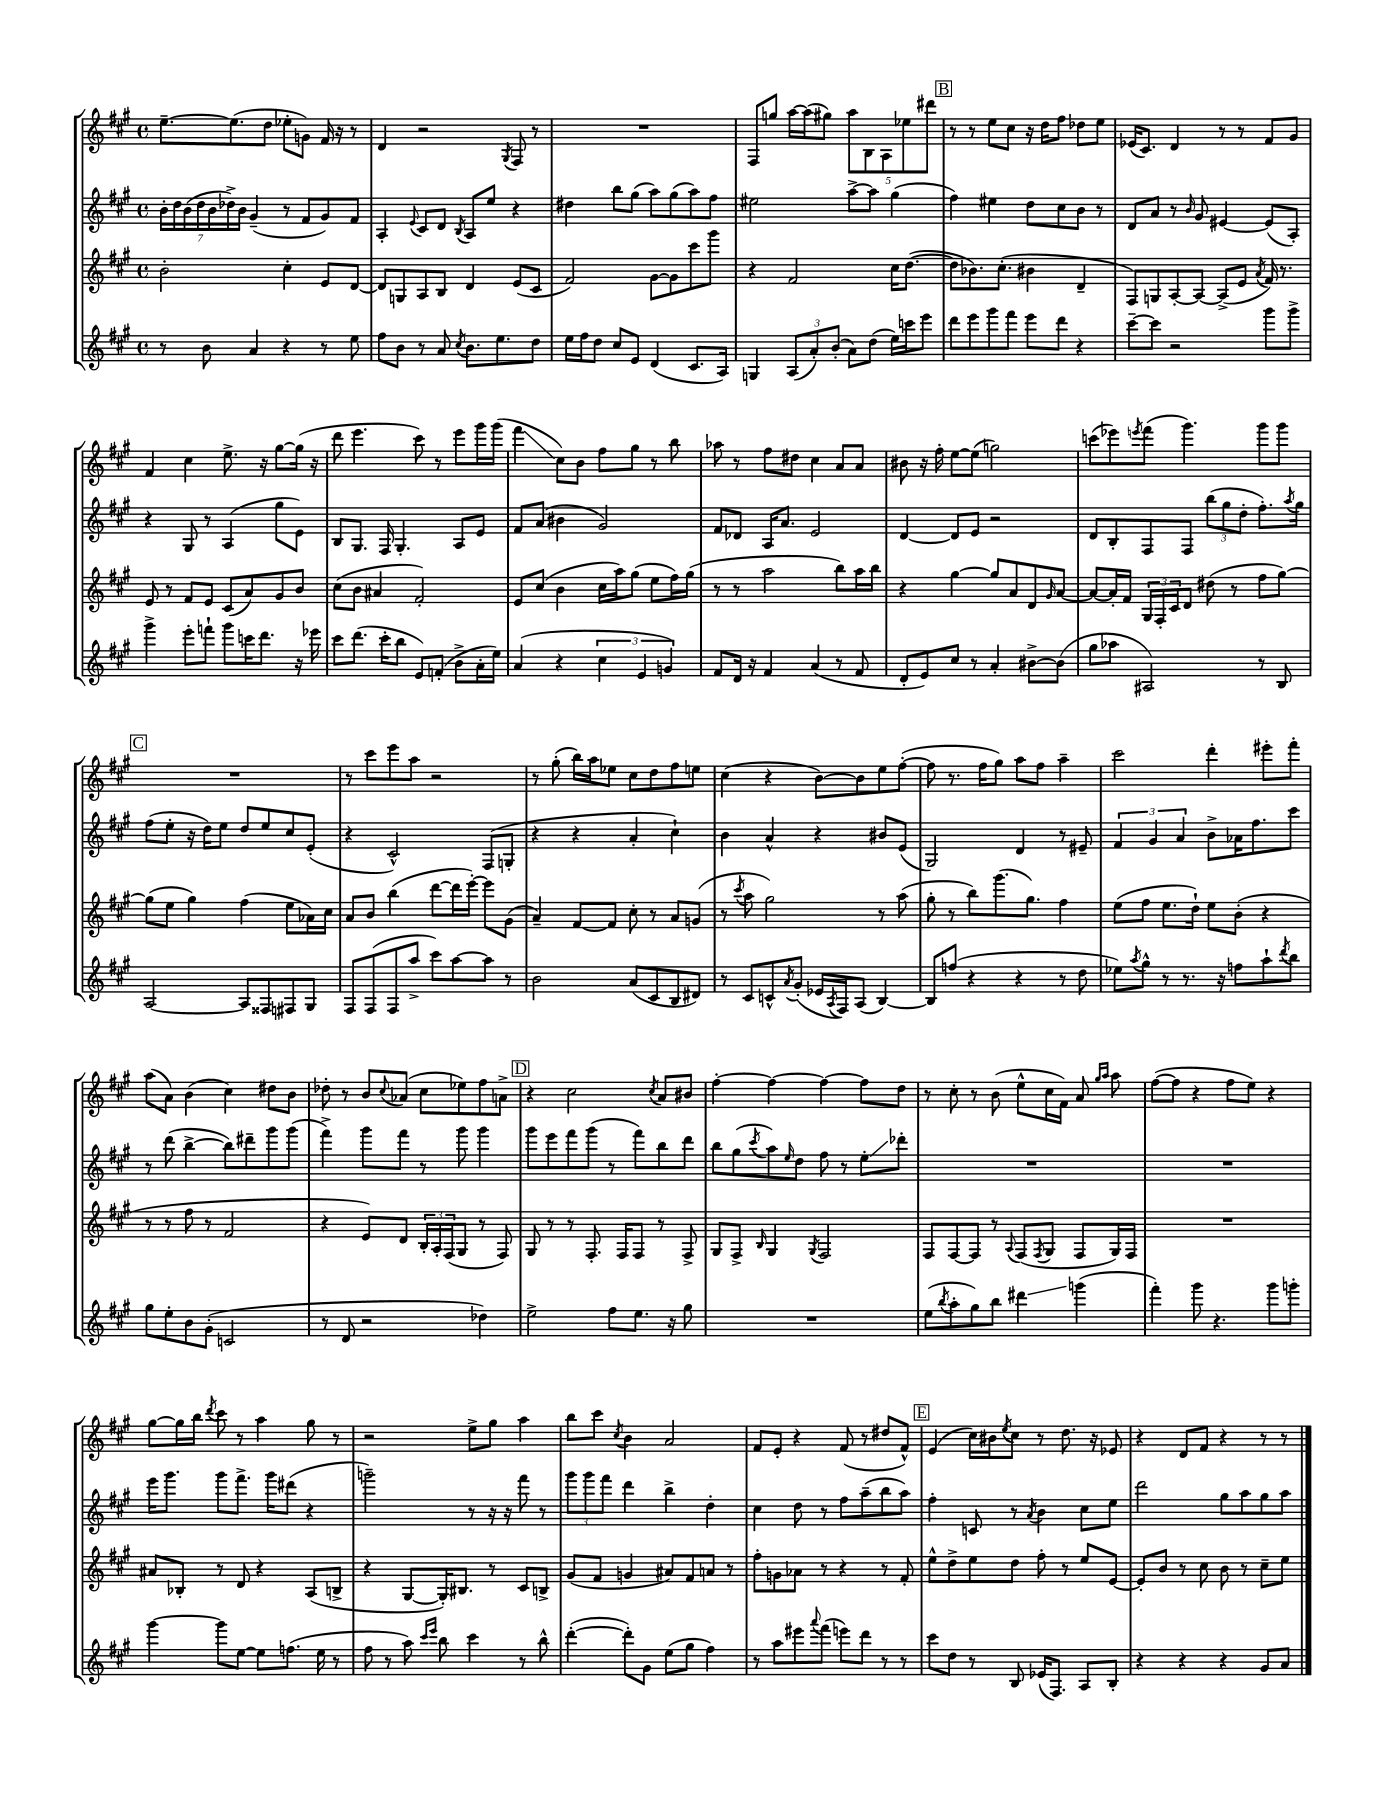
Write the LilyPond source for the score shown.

<<
\new StaffGroup <<
\new Staff = "s0" {
    \clef treble \key a \major \defaultTimeSignature \time 4/4
    e''8.~-- e''8.( d''8 ees''8-. g'8) fis'16 r16 r8 |
    d'4 r2 \acciaccatura { gis8 } fis8 r8 |
    R1 |
    fis8 g''8 a''16~ a''16( gis''8) \tuplet 5/4 { a''8 b8 a8 ees''8 dis'''8 } |
    \mark \markup { \box "B" } r8 r8 e''8 cis''8 r16 d''16 fis''8 des''8 e''8 |
    ees'16( cis'8.) d'4 r8 r8 fis'8 gis'8 |
    fis'4 cis''4 e''8.-> r16 gis''8~ gis''16( r16 |
    d'''8 e'''4. cis'''8) r8 e'''8 gis'''16 gis'''16( |
    fis'''4\glissando cis''8) b'8 fis''8 gis''8 r8 b''8 |
    aes''8 r8 fis''8 dis''8 cis''4 a'8 a'8 |
    bis'8 r16 fis''16-. e''8~ e''8( g''2) |
    c'''8( ees'''8) \acciaccatura { e'''8 } fis'''8( gis'''4.) gis'''8 gis'''8 |
    \mark \markup { \box "C" } R1 |
    r8 cis'''8 e'''8 a''8 r2 |
    r8 gis''8-.( b''16) a''16 ees''8 cis''8 d''8 fis''8 e''8 |
    cis''4( r4 b'8~) b'8 e''8 fis''8~-.( |
    fis''8 r8. fis''16 gis''8) a''8 fis''8 a''4-- |
    cis'''2 d'''4-. eis'''8-. fis'''8-. |
    a''8( a'8) b'4( cis''4) dis''8 b'8 |
    des''8-. r8 b'8 \appoggiatura { cis''8 } aes'8( cis''8 ees''8) fis''8 a'8-> |
    \mark \markup { \box "D" } r4 cis''2 \acciaccatura { cis''8 } a'8 bis'8 |
    fis''4~-. fis''4~ fis''4~ fis''8 d''8 |
    r8 cis''8-. r8 b'8( e''8-^ cis''16 fis'16) a'8 \grace { gis''16 a''16 } a''8 |
    fis''8~( fis''8 r4 fis''8 e''8) r4 |
    gis''8~ gis''16 b''16 \acciaccatura { d'''8 } cis'''8 r8 a''4 gis''8 r8 |
    r2 e''8-> gis''8 a''4 |
    b''8 cis'''8 \acciaccatura { cis''8 } b'4 a'2 |
    fis'8 e'8-. r4 fis'8( r8 dis''8 fis'8-^) |
    \mark \markup { \box "E" } e'4( cis''16) bis'16 \acciaccatura { e''8 } cis''8 r8 d''8. r16 ees'8 |
    r4 d'8 fis'8 r4 r8 r8 \bar "|." |
}
\new Staff = "s1" {
    \clef treble \key a \major \defaultTimeSignature \time 4/4
    \tuplet 7/4 { b'16-. d''16 b'16( d''16 b'16 des''16->) b'16 } gis'4--( r8 fis'8 gis'8) fis'8 |
    a4-. \appoggiatura { e'8 } cis'8 d'8 \acciaccatura { b8 } a8 e''8 r4 |
    dis''4 b''8 gis''8( a''8) gis''8( a''8) fis''8 |
    eis''2 a''8~-> a''8 gis''4( |
    \mark \markup { \box "B" } fis''4) eis''4 d''8 cis''8 b'8 r8 |
    d'8 a'8 r8 \grace { b'16 } gis'8 eis'4~ eis'8( a8-.) |
    r4 gis8 r8 a4( gis''8 e'8) |
    b8 gis8. fis16 gis4.-. a8 e'8 |
    fis'8 a'8( bis'4 gis'2) |
    fis'8 des'8 a16 a'8. e'2 |
    d'4~ d'8 e'8 r2 |
    d'8 b8-. fis8 fis8 \tuplet 3/2 { b''8( gis''8 d''8-. } fis''8.-.) \acciaccatura { a''8 } gis''16 |
    \mark \markup { \box "C" } fis''8( e''8-. r16 d''16) e''8 d''8 e''8 cis''8 e'8-.( |
    r4 cis'2-^) fis8( g8-. |
    r4 r4 a'4-. cis''4-!) |
    b'4 a'4-^ r4 bis'8 e'8( |
    gis2) d'4 r8 eis'8-- |
    \tuplet 3/2 { fis'4 gis'4 a'4 } b'8-> aes'16 fis''8. cis'''8 |
    r8 d'''8( b''4~-> b''8) dis'''8-- gis'''8 gis'''8( |
    fis'''4->) gis'''8 fis'''8 r8 gis'''8 gis'''4 |
    \mark \markup { \box "D" } gis'''8 e'''8 fis'''8 gis'''8( r8 fis'''8) b''8 d'''8 |
    b''8 gis''8( \acciaccatura { cis'''8 } a''8) \grace { e''16 } d''8 fis''8 r8 e''8-.\glissando des'''8-. |
    R1 |
    R1 |
    e'''16 gis'''8. gis'''8 fis'''8.-> gis'''16 dis'''8( r4 |
    g'''2--) r8 r16 r16 fis'''8 r8 |
    \tuplet 3/2 { gis'''8 gis'''8 fis'''8 } d'''4 b''4-> d''4-. |
    cis''4 d''8 r8 fis''8 a''8--( b''8 a''8) |
    \mark \markup { \box "E" } fis''4-. c'8 r8 \acciaccatura { a'8 } b'4 cis''8 e''8 |
    d'''2 gis''8 a''8 gis''8 a''8 \bar "|." |
}
\new Staff = "s2" {
    \clef treble \key a \major \defaultTimeSignature \time 4/4
    b'2-. cis''4-. e'8 d'8~ |
    d'8 g8 a8 b8 d'4 e'8( cis'8 |
    fis'2) gis'8~ gis'8 cis'''8 gis'''8 |
    r4 fis'2 cis''16 d''8.~( |
    \mark \markup { \box "B" } d''8 bes'8.) cis''8.-.( bis'4 d'4-- |
    fis8) g8 a8~-. a8~ a8->( e'8 \acciaccatura { a'8 } fis'16) r8. |
    e'8 r8 fis'8 e'8 cis'8( a'8) gis'8 b'8 |
    cis''8( b'8 ais'4 fis'2-.) |
    e'8 cis''8( b'4 cis''16 a''16) gis''8( e''8 fis''16) gis''16( |
    r8 r8 a''2 b''8) a''16 b''16 |
    r4 gis''4~ gis''8 a'8 d'8 \grace { gis'16 } a'8~ |
    a'8~ a'16-. fis'16 \tuplet 3/2 { gis16 fis16-. cis'16 } d'8 dis''8( r8 fis''8 gis''8~) |
    \mark \markup { \box "C" } gis''8( e''8 gis''4) fis''4( e''8 aes'16) cis''16 |
    a'8 b'8 b''4( d'''8~ d'''16 e'''16~-.) e'''8 gis'8( |
    a'4--) fis'8~ fis'8 cis''8-. r8 a'8 g'8( |
    r8 \acciaccatura { cis'''8 } a''8 gis''2) r8 a''8( |
    gis''8-. r8 b''8) gis'''8.( gis''8.) fis''4 |
    e''8( fis''8 e''8. d''16-!) e''8 b'8-.( r4 |
    r8 r8 fis''8 r8 fis'2 |
    r4 e'8) d'8 \tuplet 3/2 { b16-. a16-. fis16( } gis8 r8 fis8) |
    \mark \markup { \box "D" } gis8 r8 r8 fis8.-. fis16 fis8 r8 fis8-> |
    gis8 fis8-> \grace { b16 } gis4 \acciaccatura { gis8 } fis2 |
    fis8 fis8~ fis8 r8 \appoggiatura { a8 } fis8( \acciaccatura { fis8 } gis8 fis8 gis16) fis16 |
    R1 |
    ais'8 bes8-. r8 d'8 r4 a8( b8-> |
    r4 gis8~ gis16-.) bis8. r8 cis'8 b8-> |
    gis'8( fis'8 g'4 ais'8) fis'8 a'8 r8 |
    fis''8-. g'8 aes'8 r8 r4 r8 fis'8-. |
    \mark \markup { \box "E" } e''8-^ d''8-> e''8 d''8 fis''8-. r8 e''8 e'8~ |
    e'8-. b'8 r8 cis''8 b'8 r8 cis''8-- e''8 \bar "|." |
}
\new Staff = "s3" {
    \clef treble \key a \major \defaultTimeSignature \time 4/4
    r8 b'8 a'4 r4 r8 e''8 |
    fis''8 b'8 r8 a'8 \acciaccatura { cis''8 } b'8. e''8. d''8 |
    e''16 fis''16 d''8 cis''8 e'8 d'4( cis'8. a16) |
    g4 \tuplet 3/2 { a8( a'8-.) b'8-.( } a'8) d''8( e''16) c'''16 e'''8 |
    \mark \markup { \box "B" } d'''8 e'''8 gis'''8 fis'''8 e'''8 d'''8 r4 |
    cis'''8~-- cis'''8 r2 gis'''8 gis'''8-> |
    gis'''4-> e'''8-. f'''8-! gis'''8 c'''16 d'''8. r16 ees'''16 |
    cis'''8 d'''8.( cis'''16-. b''8 e'8) f'8-.( b'8-> a'16-. e''16) |
    a'4( r4 \tuplet 3/2 { cis''4 e'4 g'4) } |
    fis'8 d'16 r16 fis'4 a'4( r8 fis'8 |
    d'8-. e'8) cis''8 r8 a'4-. bis'8~-> bis'8( |
    gis''8 aes''8 ais2) r8 b8 |
    \mark \markup { \box "C" } a2~ a8 fisis8 fis8 gis8 |
    fis8 fis8( fis8 a''8-> cis'''8) a''8~ a''8 r8 |
    b'2 a'8( cis'8 b8 dis'8) |
    r8 cis'8 c'8-^ \acciaccatura { a'8 } gis'8-.( ees'16 \acciaccatura { a8 } fis16) a8( b4~) |
    b8 f''8( r4 r4 r8 d''8 |
    ees''8) \acciaccatura { a''8 } gis''8-^ r8 r8. r16 f''8 a''8-! \acciaccatura { d'''8 } b''8 |
    gis''8 e''8-. b'8 gis'8-.( c'2 |
    r8 d'8 r2 des''4) |
    \mark \markup { \box "D" } e''2-> fis''8 e''8. r16 gis''8 |
    R1 |
    e''8( \acciaccatura { b''8 } a''8-. gis''8) b''8 dis'''4\glissando g'''4( |
    fis'''4-.) gis'''8 r4. gis'''8 g'''8-. |
    gis'''4~ gis'''8 e''8~ e''8 f''8.( e''16 r8 |
    fis''8 r8 a''8) \grace { cis'''16 e'''16 } b''8 cis'''4 r8 b''8-^ |
    d'''4~-.( d'''8-.) gis'8 e''8( gis''8 fis''4) |
    r8 a''8 eis'''8 \appoggiatura { a'''8 } fis'''8( e'''8) d'''8 r8 r8 |
    \mark \markup { \box "E" } cis'''8 d''8 r8 b8 ees'16( fis8.) a8 b8-. |
    r4 r4 r4 gis'8 a'8 \bar "|." |
}
>>
>>
\layout { \context { \Score \remove "Bar_number_engraver" } }
